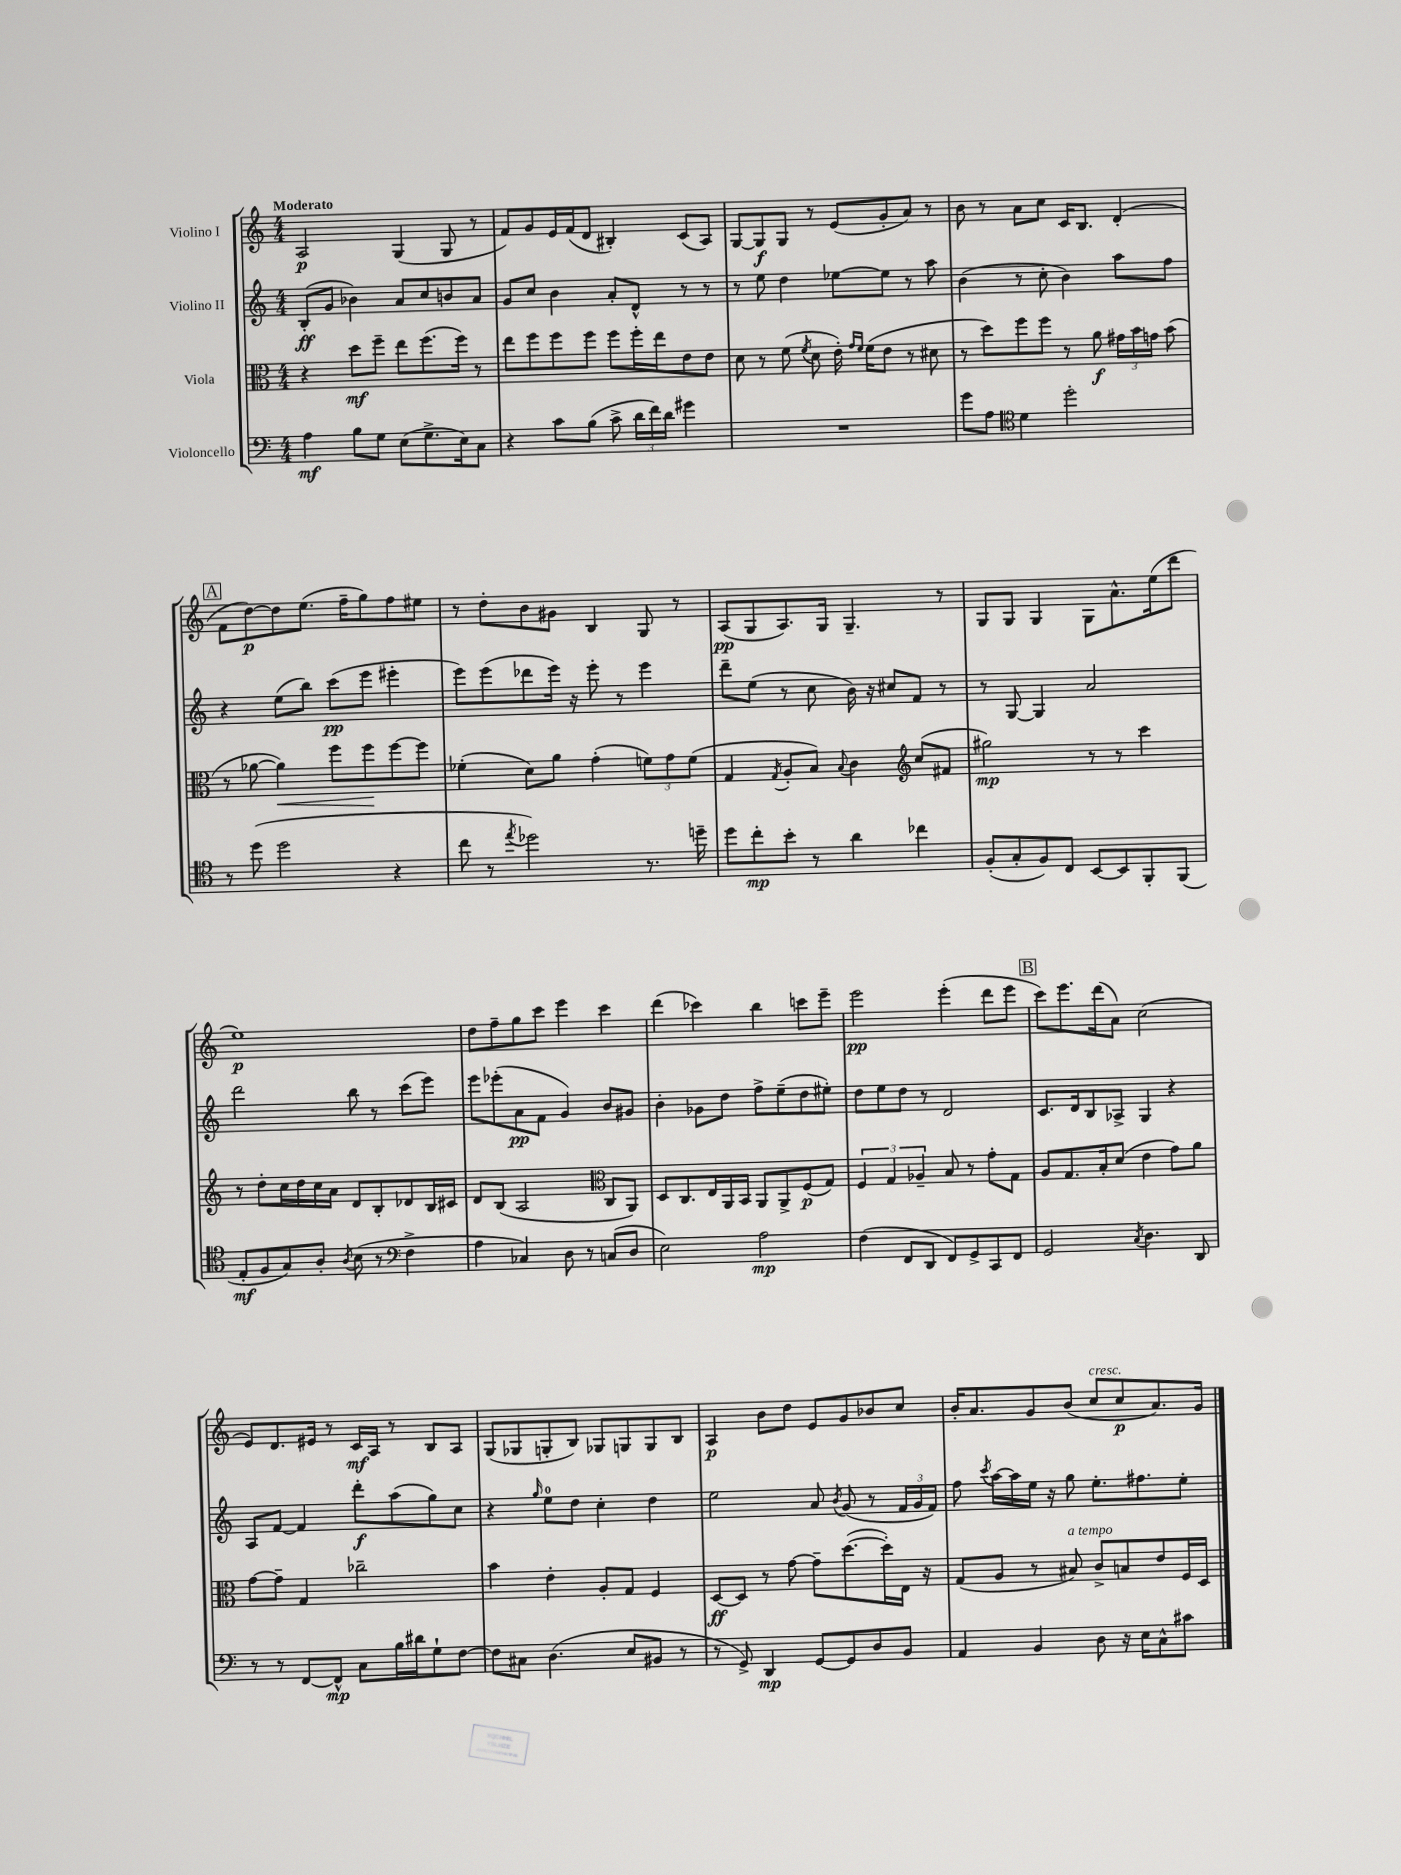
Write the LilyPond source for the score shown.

<<
\new StaffGroup <<
\new Staff = "s0" \with { instrumentName = "Violino I" } {
    \clef treble \key c \major \numericTimeSignature \time 4/4 \tempo "Moderato"
    \autoBeamOff a2\p g4( g8 r8 |
    f'8[) g'8 e'16 f'16( d'8] bis4-.) c'8[( a8]) |
    g8[~ g8\f g8] r8 e'8[( g'8-. a'8]) r8 |
    b'8 r8 a'8[ c''8] c'16[ b8.] d'4-.( |
    \mark \markup { \box "A" } f'8[ d''8~\p) d''8 e''8.]( f''16[-- g''8) f''8 eis''8] |
    r8 d''8[-. b'8 gis'8] b4 g8 r8 |
    a8[\pp( g8 a8.) g16] g4.-- r8 |
    g8[ g8] g4 g8[ a'8.-^ e''16( d'''8] |
    e''1\p) |
    d''8[ f''8-- g''8 c'''8] e'''4 c'''4 |
    d'''4( ces'''4) b''4 c'''8[ e'''8]-- |
    e'''2\pp e'''4-.( d'''8[ e'''8] |
    \mark \markup { \box "B" } c'''8[) e'''8. d'''16( a'8]) c''2( |
    e'8[) d'8. eis'16] r8 c'16[\mf a16] r8 b8[ a8] |
    g8[( ges8 g8-. b8]) ges8[ g8 g8 b8] |
    a4\p b'8[ d''8] e'8[ g'8 bes'8 c''8] |
    b'16[-. a'8. g'8 b'8]( c''8[^\markup { \italic "cresc." } c''8\p a'8.) g'16] \bar "|." |
}
\new Staff = "s1" \with { instrumentName = "Violino II" } {
    \clef treble \key c \major \numericTimeSignature \time 4/4
    \autoBeamOff b8[-.\ff( g'8] bes'4) a'8[ c''8 b'8 a'8] |
    g'8[ c''8] b'4 a'8[-. d'8]-^ r8 r8 |
    r8 e''8 d''4 ees''8[~ ees''8] r8 a''8 |
    b'4( r8 c''8-. b'4) a''8[ f''8] |
    \mark \markup { \box "A" } r4 e''8[( b''8]) c'''8[\pp( e'''8] eis'''4-. |
    e'''8[) e'''8( des'''8 e'''16]) r16 e'''8-. r8 e'''4 |
    d'''8[-- e''8]( r8 c''8 b'16) r16 cis''8[ f'8] r8 |
    r8 g8~ g4 a'2 |
    d'''2 b''8 r8 c'''8[( e'''8]) |
    e'''8[ ees'''8-.( a'8\pp f'8] g'4) b'8[ gis'8] |
    b'4-. ges'8[ d''8] f''8[-> e''8--( d''8 eis''8]-.) |
    d''8[ e''8 d''8] r8 d'2 |
    \mark \markup { \box "B" } c'8.[ d'16 b8 aes8]-> g4 r4 |
    a8[ f'8]~ f'4 d'''8[-.\f a''8( g''8) c''8] |
    r4 \grace { g''16 } e''8[-0 d''8] c''4-. d''4 |
    e''2 a'8 \acciaccatura { b'8 } g'8( r8 \tuplet 3/2 { f'16[ g'16 f'16]) } |
    f''8 \acciaccatura { c'''8 } a''16[~ a''16 e''16] r16 g''8 e''8.[-. fis''8. e''8]-. \bar "|." |
}
\new Staff = "s2" \with { instrumentName = "Viola" } {
    \clef alto \key c \major \numericTimeSignature \time 4/4
    \autoBeamOff r4 d''8[\mf f''8]-- e''8[ f''8.( f''16]) r8 |
    e''8[ f''8 f''8 f''8] f''8[ f''16-. e''16 e'8 e'8] |
    d'8 r8 f'8( \acciaccatura { f'8 } d'8 e'16-.) \grace { g'16[ f'16] } f'16[( e'8] r8 dis'8 |
    r8 d''8[) f''8 f''8] r8 a'8\f \tuplet 3/2 { gis'16[ b'16 g'16] } b'8( |
    \mark \markup { \box "A" } r8 aes'8~ aes'4\<) f''8[ f''8\! f''8~ f''8] |
    fes'4-.( d'8[) a'8] g'4-.( \tuplet 3/2 { f'8[) g'8 f'8]( } |
    g4 \acciaccatura { g8 } a8[-. b8]) \appoggiatura { b8 } c'4 \clef treble c''8[( fis'8] |
    gis''2\mp) r8 r8 c'''4 |
    r8 d''8[-. c''16 d''16 c''16 a'16] d'8[ b8-. des'8 b16 cis'16] |
    d'8[ b8]( a2 \clef alto c8[ a,8]) |
    d8[ c8. e16 a,16 b,16] a,8[ a,8-> f8\p( g8]) |
    \tuplet 3/2 { f4 g4 aes4-- } b8 r8 g'8[-. g8] |
    \mark \markup { \box "B" } a8[ g8. b16-. d'8]( e'4 g'8[) a'8] |
    g'8[~ g'8]-- g4 ces''2-- |
    b'4 e'4-. a8[-. g8] f4 |
    d8[~\ff d8] r8 g'8~ g'8[-- d''8.~( d''16-.) e16] r16 |
    g8[( a8] r8 bis8^\markup { \italic "a tempo" }) c'8[-> b8 e'8 f16 d16] \bar "|." |
}
\new Staff = "s3" \with { instrumentName = "Violoncello" } {
    \clef bass \key c \major \numericTimeSignature \time 4/4
    \autoBeamOff a4\mf b8[ g8] e8[( g8.-> e16) c8] |
    r4 c'8[ b8]( c'8-> \tuplet 3/2 { d'16[ f'16) d'16] } gis'4 |
    R1 |
    g'8[ a8] \clef tenor d'4 d''2-. |
    \mark \markup { \box "A" } r8 d''8( d''2 r4 |
    c''8 r8 \acciaccatura { e''8 } des''2) r8. d''16-- |
    d''8[ c''8-.\mp b'8]-. r8 a'4 ces''4 |
    f8[-.( g8-. f8) c8] b,8[~ b,8 f,8-. f,8]( |
    e8[-.\mf f8 g8) a8]-. \acciaccatura { a8 } b8( r8 \clef bass f4-> |
    a4 ces4) d8 r8 c8[( d8] |
    e2) a2\mp |
    f4( f,8[ d,8] f,8[) g,8-> c,8 f,8] |
    \mark \markup { \box "B" } g,2 \acciaccatura { c8 } d4. d,8 |
    r8 r8 f,8[~ f,8]-^\mp c8[ b16 dis'16 g8-! f8]~ |
    f8[ cis8] d4.( e8[ bis,8] r8 |
    r8 g,8->) d,4\mp g,8[~ g,8 d8 b,8] |
    a,4 b,4 d8 r16 e16[ c8-^ cis'8] \bar "|." |
}
>>
>>
\layout { \context { \Score \remove "Bar_number_engraver" } }
